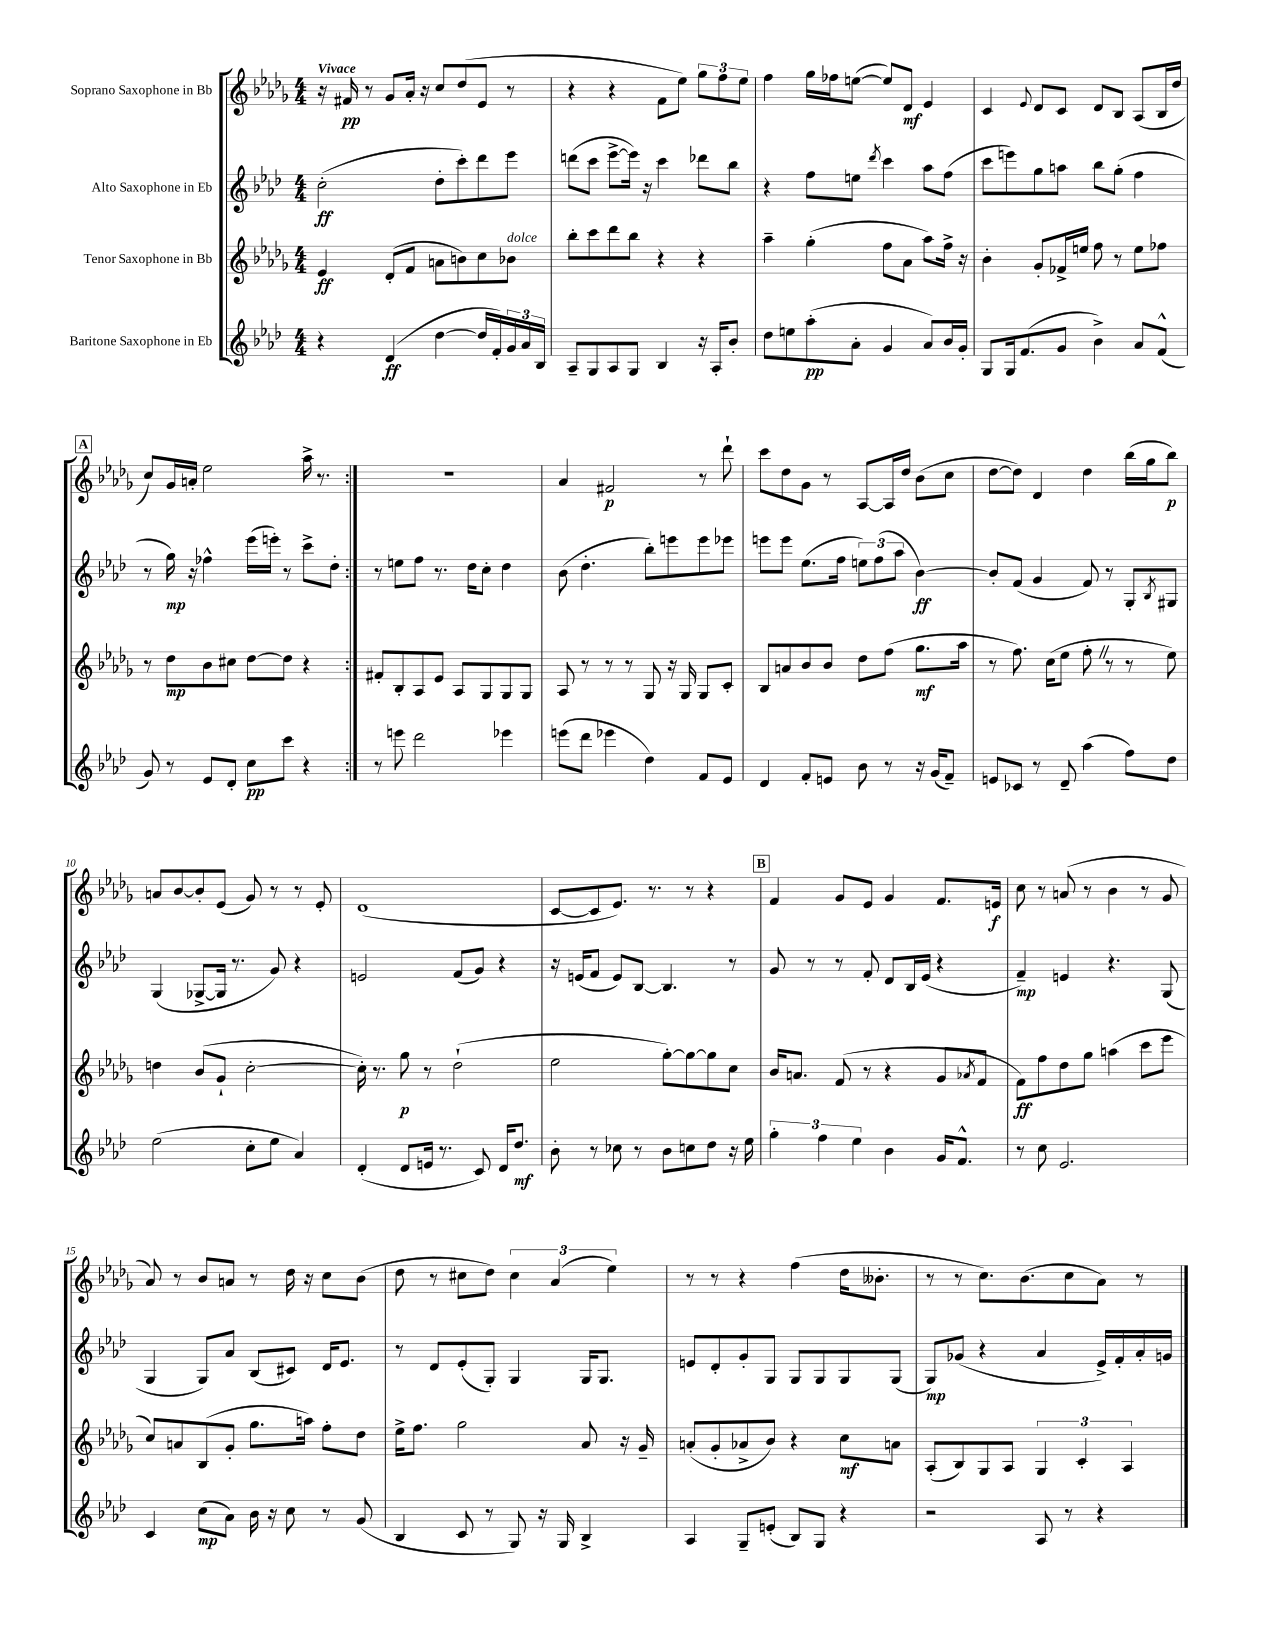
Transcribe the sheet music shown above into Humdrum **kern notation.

**kern	**dynam	**kern	**dynam	**kern	**dynam	**kern	**dynam
*part4	*part4	*part3	*part3	*part2	*part2	*part1	*part1
*staff4	*staff4	*staff3	*staff3	*staff2	*staff2	*staff1	*staff1
*I"Baritone Saxophone in Eb	*	*I"Tenor Saxophone in Bb	*	*I"Alto Saxophone in Eb	*	*I"Soprano Saxophone in Bb	*
*clefG2	*	*clefG2	*	*clefG2	*	*clefG2	*
*k[b-e-a-d-]	*	*k[b-e-a-d-g-]	*	*k[b-e-a-d-]	*	*k[b-e-a-d-g-]	*
*M4/4	*	*M4/4	*	*M4/4	*	*M4/4	*
=1	=1	=1	=1	=1	=1	=1	=1
!	!	!	!	!	!	!LO:TX:a:B:t=Vivace	!
4r	.	4e-/	ff	(2cc'\	ff	16r	.
.	.	.	.	.	.	16f#X/	pp
.	.	.	.	.	.	8r	.
(4d-/	ff	(8d-'/L	.	.	.	8g-/L	.
.	.	8f/J	.	.	.	16a-'/Jk	.
.	.	.	.	.	.	16r	.
[4dd-\	.	8an\L	.	8dd-'\L	.	8cc/L	.
.	.	8bn\)	.	8ccc'\)	.	(8dd-/	.
16dd-/LL]	.	8cc\	.	8ddd-\	.	8e-/J	.
16f'/)	.	.	.	.	.	.	.
!	!	!LO:TX:a:i:t=dolce	!	!	!	!	!
24g/	.	8b-X\J	.	8eee-\J	.	8r	.
24a-/	.	.	.	.	.	.	.
24B-/JJ	.	.	.	.	.	.	.
=2	=2	=2	=2	=2	=2	=2	=2
8A-~/L	.	8bb-'\L	.	(8dddn\L	.	4r	.
8G/	.	8ccc\	.	8ccc\J	.	.	.
8A-/	.	8ddd-\	.	[8eee-^\L	.	4r	.
8G/J	.	8bb-\J	.	16eee-\Jk])	.	.	.
.	.	.	.	16r	.	.	.
4B-/	.	4r	.	4ccc\	.	8f\L	.
.	.	.	.	.	.	8ee-\J)	.
16r	.	4r	.	8ddd-X\L	.	12gg-\L	.
16A-'/KL	.	.	.	.	.	.	.
.	.	.	.	.	.	12ff\	.
8b-'/J	.	.	.	8bb-\J	.	.	.
.	.	.	.	.	.	12ee-\J	.
=3	=3	=3	=3	=3	=3	=3	=3
8dd-\L	.	4aa-~\	.	4r	.	4ff\	.
8een\	.	.	.	.	.	.	.
(8aa-'\	pp	(4gg-'\	.	8ff\L	.	16gg-\LL	.
.	.	.	.	.	.	16ff-X\J	.
8a-'\J	.	.	.	8een\J	.	([8een\J	.
.	.	.	.	8qddd-/	.	.	.
4g/	.	8ff\L	.	4ccc\	.	8ee/L])	.
.	.	8a-\J	.	.	.	8d-/J	mf
8a-/L)	.	8aa-\L)	.	8aa-\L	.	4e-/	.
16b-/L	.	16ff^\Jk	.	(8ff\J	.	.	.
16g'/JJ	.	16r	.	.	.	.	.
=4	=4	=4	=4	=4	=4	=4	=4
8G/L	.	4b-'\	.	8ccc\L	.	4c/	.
16G/k	.	.	.	8eeen\)	.	.	.
(8.f/	.	.	.	.	.	.	.
.	.	.	.	.	.	8qqe-/	.
.	.	8g-'/L	.	8gg\	.	8d-/L	.
8g/J	.	16f-X^/L	.	8aan\J	.	8c/J	.
.	.	16een/JJ	.	.	.	.	.
4b-^\)	.	8ff\	.	8bb-\L	.	8d-/L	.
.	.	8r	.	(8gg'\J	.	8B-/J	.
8a-/L	.	8ee\L	.	4ff\	.	(8A-/L	.
(8f^^/J	.	8ff-X\J	.	.	.	16B-/L	.
.	.	.	.	.	.	16dd-/JJ	.
!!LO:LB:g=z
!!LO:REH:place=s1:t=A
=5	=5	=5	=5	=5	=5	=5	=5
8g/)	.	8r	.	8r	.	8cc/L)	.
8r	.	8dd-\L	mp	16gg\)	mp	16g-/L	.
.	.	.	.	16r	.	16an'/JJ	.
8e-/L	.	8b-\	.	4ff-X^^\	.	2ee-\	.
8d-'/J	.	8cc#X\J	.	.	.	.	.
8cc\L	pp	[8dd-\L	.	(16eee-\LL	.	.	.
.	.	.	.	16eeen'\JJ)	.	.	.
8ccc\J	.	8dd-\J]	.	8r	.	.	.
4r	.	4r	.	8ccc^\L	.	16aa-^\	.
.	.	.	.	.	.	8.r	.
.	.	.	.	8dd-'\J	.	.	.
=6:|!	=6:|!	=6:|!	=6:|!	=6:|!	=6:|!	=6:|!	=6:|!
8r	.	8f#X'/L	.	8r	.	1r	.
8eeen\	.	8B-'/	.	8een\L	.	.	.
2ddd-\	.	8A-/	.	8ff\J	.	.	.
.	.	8e-/J	.	8.r	.	.	.
.	.	8A-/L	.	.	.	.	.
.	.	.	.	16dd-\KL	.	.	.
.	.	8G-/	.	8cc'\J	.	.	.
4eee-X\	.	8G-/	.	4dd-\	.	.	.
.	.	8G-/J	.	.	.	.	.
=7	=7	=7	=7	=7	=7	=7	=7
(8eeen\L	.	8A-/	.	(8b-\	.	4a-/	.
8ddd-\J	.	8r	.	4.dd-'\	.	.	.
4eee-X\	.	8r	.	.	.	2f#X/	p
.	.	8r	.	.	.	.	.
4dd-\)	.	8G-/	.	8bb-'\L)	.	.	.
.	.	16r	.	8eeen\	.	.	.
.	.	16G-/	.	.	.	.	.
8f/L	.	8G-/L	.	8eee\	.	8r	.
8e-/J	.	8c'/J	.	8eee-X\J	.	8ddd-`\	.
=8	=8	=8	=8	=8	=8	=8	=8
4d-/	.	8B-/L	.	8eeen\L	.	8ccc\L	.
.	.	8an/	.	8eee\J	.	8dd-\	.
8f'/L	.	8b-/	.	(8.ee-\L	.	8g-\J	.
8en/J	.	8b-/J	.	.	.	8r	.
.	.	.	.	16ff\Jk	.	.	.
8b-\	.	8dd-\L	.	12een\L)	.	[8A-/L	.
.	.	.	.	(12ff\	.	.	.
8r	.	(8ff\J	.	.	.	16A-/L]	.
.	.	.	.	12aa-\J	.	.	.
.	.	.	.	.	.	16dd-/JJ	.
16r	.	8.gg-\L	mf	[4b-\)	ff	(8b-\L	.
(16g/KL	.	.	.	.	.	.	.
8f~/J)	.	.	.	.	.	8cc\J	.
.	.	16aa-\Jk	.	.	.	.	.
=9	=9	=9	=9	=9	=9	=9	=9
8en/L	.	8r	.	8b-'/L]	.	[8dd-\L	.
8c-X/J	.	8.ff\)	.	(8f/J	.	8dd-\J])	.
8r	.	.	.	4g/	.	4d-/	.
.	.	(16cc\KL	.	.	.	.	.
8d-~/	.	8ee-\J	.	.	.	.	.
(4aa-\	.	8ff'Z\	.	8f/)	.	4dd-\	.
.	.	8r	.	8r	.	.	.
8ff\L)	.	8r	.	8G'/L	.	(16bb-\LL	.
.	.	.	.	.	.	16gg-\J	.
.	.	.	.	8qB-/	.	.	.
8dd-\J	.	8ee-\)	.	8G#X/J	.	8bb-\J)	p
!!LO:LB:g=z
=10	=10	=10	=10	=10	=10	=10	=10
(2ee-\	.	4ddn\	.	(4G/	.	8an/L	.
.	.	.	.	.	.	[8b-/	.
.	.	(8b-/L	.	[8G-X^/L	.	8b-'/]	.
.	.	8g-`/J	.	16G-/Jk]	.	(8e-/J	.
.	.	.	.	8.r	.	.	.
8cc'\L	.	[2cc'\	.	.	.	8g-/)	.
8ee-\J	.	.	.	8g/)	.	8r	.
4a-/)	.	.	.	4r	.	8r	.
.	.	.	.	.	.	8e-'/	.
=11	=11	=11	=11	=11	=11	=11	=11
(4d-'/	.	16cc'\])	.	2en/	.	(1d-	.
.	.	8.r	.	.	.	.	.
8d-/L	.	8gg-\	p	.	.	.	.
16en/Jk	.	8r	.	.	.	.	.
8.r	.	.	.	.	.	.	.
.	.	(2dd-`\	.	(8f/L	.	.	.
8c/)	.	.	.	8g/J)	.	.	.
16d-/KL	.	.	.	4r	.	.	.
8.dd-/J	mf	.	.	.	.	.	.
=12	=12	=12	=12	=12	=12	=12	=12
8b-'\	.	2ee-\	.	16r	.	[8c/L	.
.	.	.	.	(16en/KL	.	.	.
8r	.	.	.	8f/J	.	8c/]	.
8cc-X\	.	.	.	8e/L)	.	8.e-/J)	.
8r	.	.	.	[8B-/J	.	.	.
.	.	.	.	.	.	8.r	.
8b-\L	.	[8gg-'\L)	.	4.B-/]	.	.	.
8ccn\	.	8gg-\_	.	.	.	8r	.
8dd-\J	.	8gg-\]	.	.	.	4r	.
16r	.	8cc\J	.	8r	.	.	.
16ee-\	.	.	.	.	.	.	.
!!LO:REH:place=s1:t=B
=13	=13	=13	=13	=13	=13	=13	=13
6gg'\	.	16b-/KL	.	8g/	.	4f/	.
.	.	8.an/J	.	.	.	.	.
.	.	.	.	8r	.	.	.
6ff\	.	.	.	.	.	.	.
.	.	(8f/	.	8r	.	8g-/L	.
6ee-\	.	.	.	.	.	.	.
.	.	8r	.	8f'/	.	8e-/J	.
4b-\	.	4r	.	8d-/L	.	4g-/	.
.	.	.	.	16B-/L	.	.	.
.	.	.	.	(16e-/JJ	.	.	.
16g/KL	.	8g-/L	.	4r	.	8.f/L	.
8.f^^/J	.	.	.	.	.	.	.
.	.	8qa-X/	.	.	.	.	.
.	.	8f/J	.	.	.	.	.
.	.	.	.	.	.	16en/Jk	f
=14	=14	=14	=14	=14	=14	=14	=14
8r	.	8f\L)	ff	4f~/)	mp	8cc\	.
8cc\	.	8ff\	.	.	.	8r	.
2.e-/	.	8dd-\	.	4en/	.	(8an/	.
.	.	8gg-\J	.	.	.	8r	.
.	.	(4aan\	.	4.r	.	4b-\	.
.	.	8ccc\L	.	.	.	8r	.
.	.	8eee-\J	.	(8G/	.	8g-/	.
!!LO:LB:g=z
=15	=15	=15	=15	=15	=15	=15	=15
4c/	.	8cc/L)	.	4G/	.	8a-/)	.
.	.	8an/	.	.	.	8r	.
(8cc\L	mp	(8B-/	.	8G/L)	.	8b-/L	.
8a-\J)	.	8g-'/J	.	8a-/J	.	8an/J	.
16b-\	.	8.gg-\L	.	(8B-/L	.	8r	.
16r	.	.	.	.	.	.	.
8cc\	.	.	.	8c#X/J)	.	16dd-\	.
.	.	16aan\Jk)	.	.	.	16r	.
8r	.	8ff'\L	.	16d-/KL	.	8cc\L	.
.	.	.	.	8.e-/J	.	.	.
(8g/	.	8dd-\J	.	.	.	(8b-\J	.
=16	=16	=16	=16	=16	=16	=16	=16
4B-/	.	16ee-^\KL	.	8r	.	8dd-\	.
.	.	8.ff\J	.	.	.	.	.
.	.	.	.	8d-/L	.	8r	.
8c/	.	2gg-\	.	(8e-'/	.	8cc#X\L	.
8r	.	.	.	8G'/J)	.	8dd-\J)	.
8G/)	.	.	.	4G/	.	6cc#\	.
16r	.	.	.	.	.	.	.
.	.	.	.	.	.	(6a-/	.
16G/	.	.	.	.	.	.	.
4B-^/	.	8a-/	.	16G/KL	.	.	.
.	.	.	.	8.G/J	.	.	.
.	.	.	.	.	.	6ee-\)	.
.	.	16r	.	.	.	.	.
.	.	16g-~/	.	.	.	.	.
=17	=17	=17	=17	=17	=17	=17	=17
4A-/	.	(8an'/L	.	8en/L	.	8r	.
.	.	8g-'/	.	8d-'/	.	8r	.
8G~/L	.	8a-X^/	.	8g'/	.	4r	.
(8en'/J	.	8b-/J)	.	8G/J	.	.	.
8B-/L)	.	4r	.	8G/L	.	(4ff\	.
8G/J	.	.	.	8G/	.	.	.
4r	.	8cc\L	mf	8G/	.	16dd-\KL	.
.	.	.	.	.	.	8.b--X'\J	.
.	.	8an\J	.	(8G/J	.	.	.
=18	=18	=18	=18	=18	=18	=18	=18
2r	.	(8A-'/L	.	8G/L)	mp	8r	.
.	.	8B-/)	.	(8g-X/J	.	8r	.
.	.	8G-/	.	4r	.	8.cc\L)	.
.	.	8A-/J	.	.	.	.	.
.	.	.	.	.	.	(8.b-\	.
8A-/	.	6G-/	.	4a-/	.	.	.
8r	.	.	.	.	.	8cc\	.
.	.	6c'/	.	.	.	.	.
4r	.	.	.	16e-^/LL)	.	8a-\J)	.
.	.	.	.	16f'/	.	.	.
.	.	6A-/	.	.	.	.	.
.	.	.	.	16a-'/	.	8r	.
.	.	.	.	16gn/JJ	.	.	.
==	==	==	==	==	==	==	==
*-	*-	*-	*-	*-	*-	*-	*-
